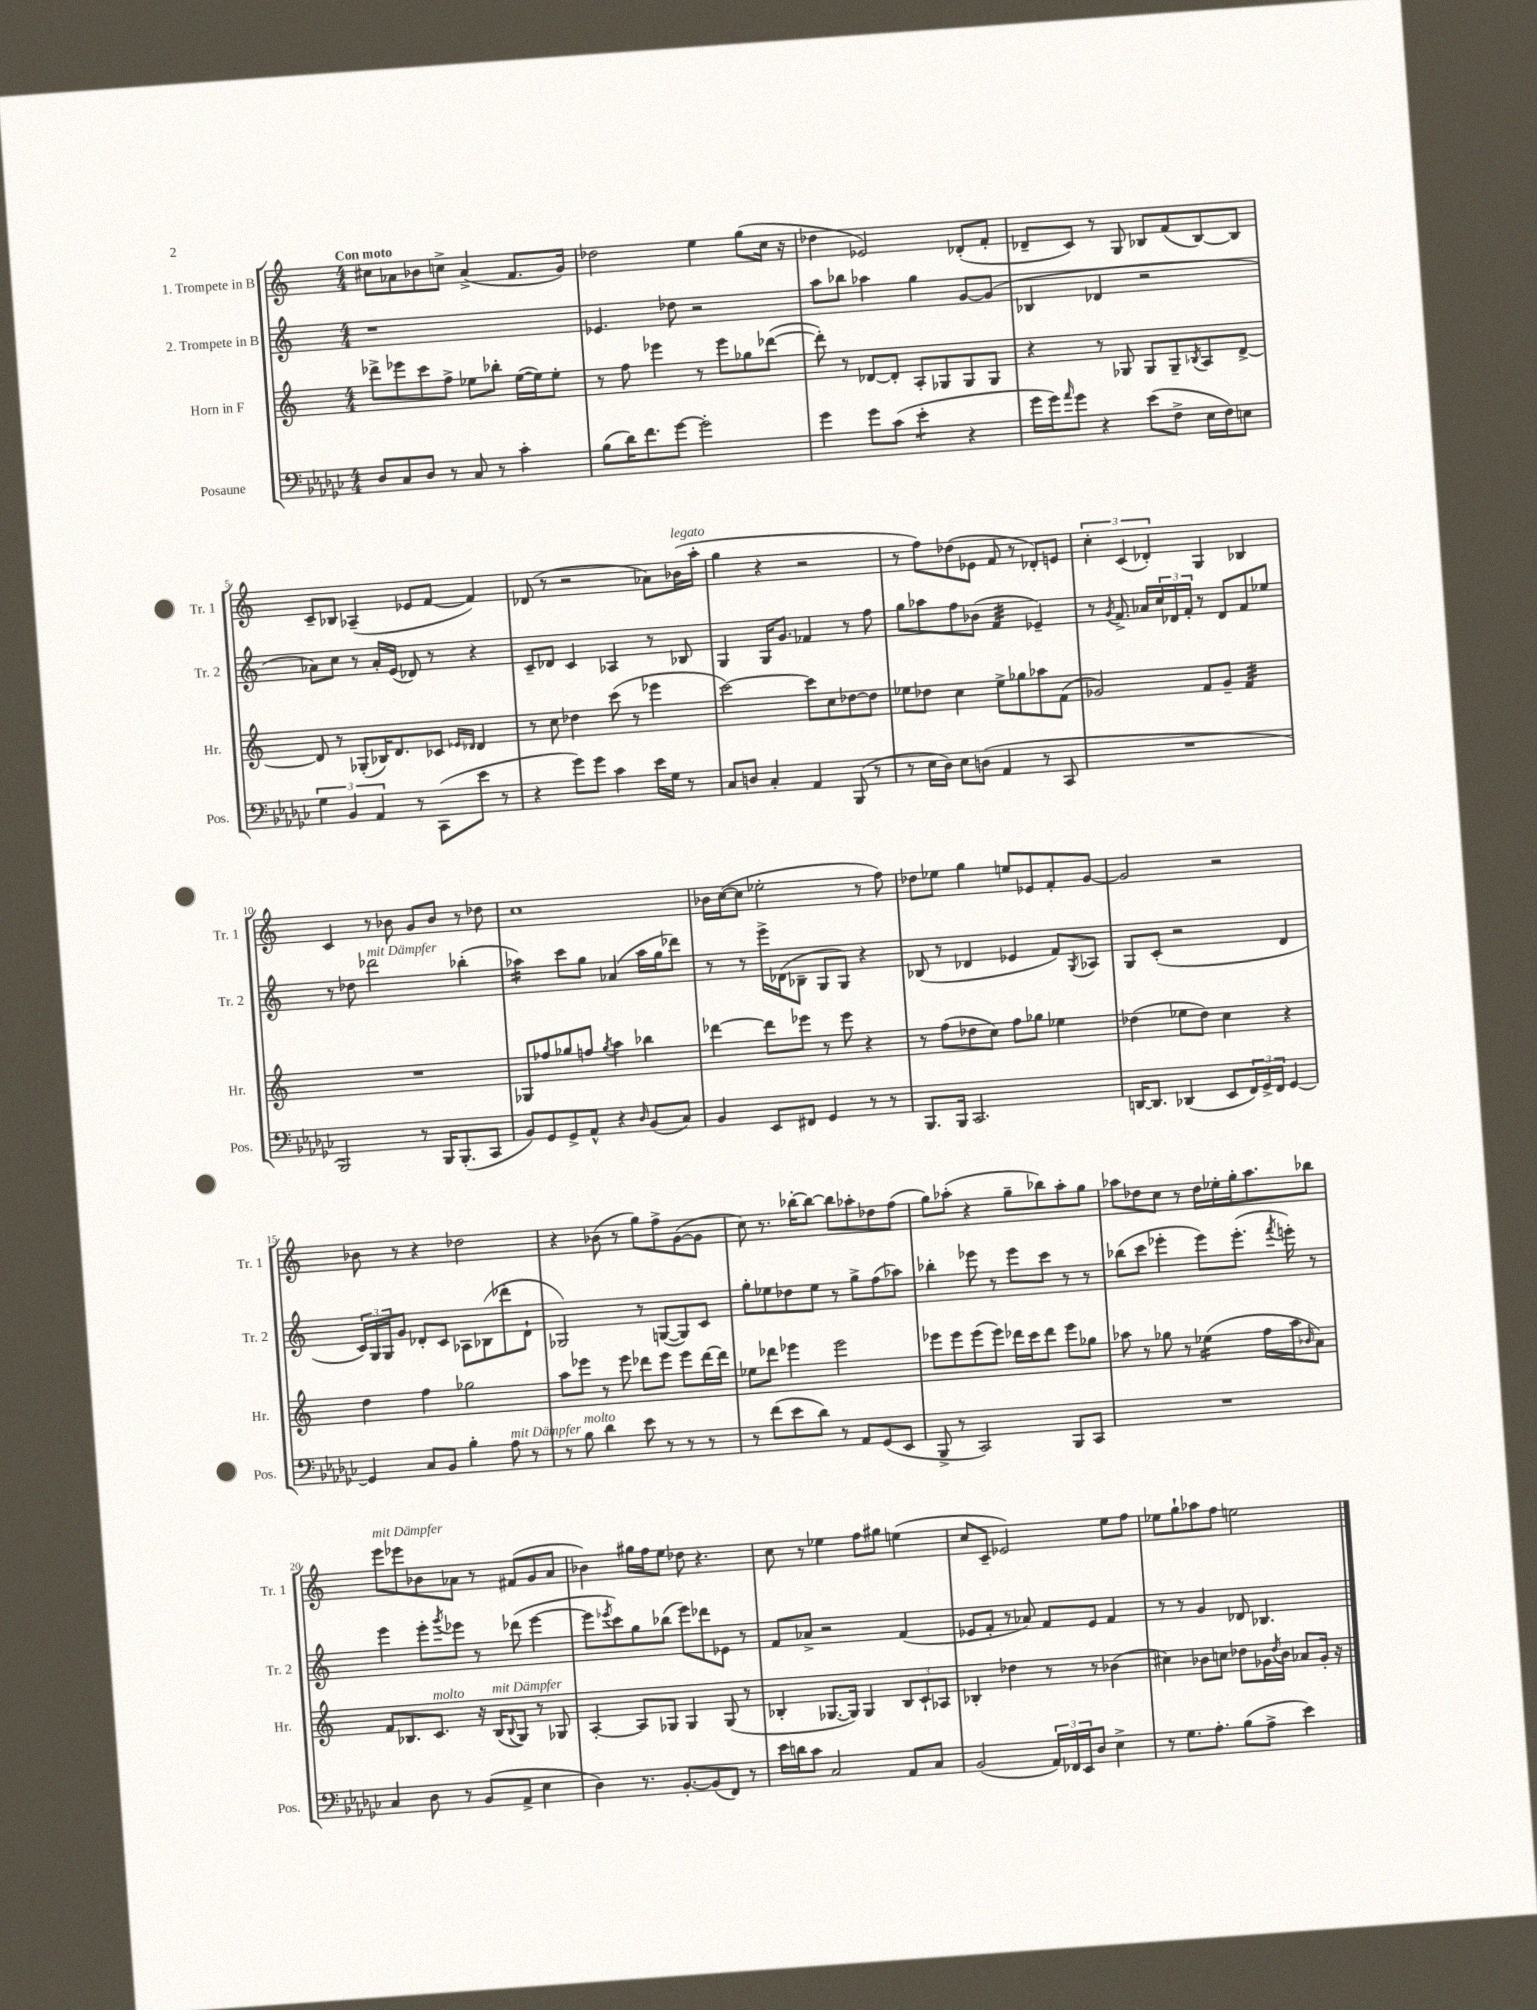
<<
\new StaffGroup <<
\new Staff = "s0" \with { instrumentName = "1. Trompete in B" shortInstrumentName = "Tr. 1" } {
    \clef treble \key c \major \numericTimeSignature \time 4/4 \tempo "Con moto"
    cis''8 aes'8 bes'8 c''8-> aes'4->( f'8. g'16) |
    des''2 e''4 g''8( c''16 r16 |
    des''4 ees'2) des'8-.( f'8-. |
    des'8-- c'8) r8 g8 bes8 f'8( bes8~) bes8 |
    c'8-- bes8 aes4--( ees'8 f'8~ f'4) |
    des'8( r8 r2 aes'8) bes'16^\markup { \italic "legato" }( a''16-. |
    g''4 r4 r2 |
    r8 f''8) des''8( ees'8 f'8 r8 des'8-.) e'8 |
    \tuplet 3/2 { c''4-. c'4( des'4-.) } g4 bes4 |
    c'4 r8 bes'8 g'8 bes'8 r8 des''8 |
    c''1 |
    bes'16 c''16~( c''8 ees''2-. r8 f''8) |
    des''8 ees''8 g''4 e''8 ees'8 f'8-. g'8~ |
    g'2 r2 |
    bes'8 r8 r4 des''2 |
    r4 bes'8( r8 g''8) f''8-> g'8~( g'8 |
    c''8) r8. bes''16~-. bes''8~ bes''8 aes''8-. des''8 f''8( |
    g''8) aes''8-.( r4 g''8-- bes''8) aes''8-. g''8 |
    aes''8 des''8 c''8 r8 des''16 ees''16-. g''16-. aes''8. bes''8 |
    e'''8^\markup { \italic "mit Dämpfer" } ees'''8 bes'8 aes'8 r8 fis'8( g'8 aes'8 |
    bes'4) gis''16 f''16 e''8 des''8 r4. |
    c''8 r8 ees''4 f''8 gis''8 e''4( |
    c''8 c'8-- ees'2) e''8 f''8 |
    ees''8 g''8-! aes''8 f''8 e''2 \bar "|." |
}
\new Staff = "s1" \with { instrumentName = "2. Trompete in B" shortInstrumentName = "Tr. 2" } {
    \clef treble \key c \major \numericTimeSignature \time 4/4
    r1 |
    ees'4. des''8 r2 |
    a''8 bes''8 aes''4 g''4 g'8~ g'8( |
    bes4 des'4 r2 |
    aes'8) c''8 r8 aes'16-. e'16( des'8) r8 r4 |
    c'8-- des'8 c'4 aes4 r8 bes8 |
    g4 g16 g'8. fes'4 r8 f''8 |
    g''8 aes''8 f''8 bes'8( f'4:32 ees'4--) |
    r8 \acciaccatura { g'8 } f'8.-> aes'16 \tuplet 3/2 { c''16 des'16 f'16-. } r8 des'8 f'8 ees''8 |
    r8 des''8 des'''2^\markup { \italic "mit Dämpfer" } bes''4-.( |
    aes''4:16) c'''8 g''8 aes'4( aes''16 g''16 des'''8) |
    r8 r8 e'''16-> des'16( bes8-- g8 g8) r4 |
    bes8( r8 des'4 ees'4 f'8) \acciaccatura { g8 } aes8 |
    g8 c'8-.( r2 d'4 |
    \tuplet 3/2 { c'16) g16 g16 } g'8 des'8-. c'8 aes8 bes8( des'''8-. des'8-! |
    ges2) r8 g8~( g8) c'8 |
    g''8-. ees''8 des''8 ees''8 r8 g''8-> f''8( aes''8) |
    bes''4-. ees'''8 r8 ees'''8 c'''8 r8 r8 |
    bes''8( c'''8 ees'''4-. ees'''8) ees'''8.-.( \acciaccatura { f'''8 } e'''16-.) r8 |
    e'''4 e'''8-. \acciaccatura { g'''8 } ees'''8 r8 des'''8( ees'''4~ |
    ees'''8 \acciaccatura { ees'''8 } c'''8) g''8 bes''8( ees'''8) des'''8 ees'8 r8 |
    f'8 aes'8-> r2 f'4( |
    ees'8 f'8-. r8 aes'8) f'8 ees'8 f'4 |
    r8 r8 g'4 des'8 bes4. \bar "|." |
}
\new Staff = "s2" \with { instrumentName = "Horn in F" shortInstrumentName = "Hr." } {
    \clef treble \key c \major \numericTimeSignature \time 4/4
    des'''8-> ees'''8 c'''8 f''8-> ees''8 bes''8-. ees''16~( ees''16) ees''8-. |
    r8 f''8 ees'''4 r8 ees'''8 ges''8 des'''8~( |
    des'''8-.) r8 des'8~ des'8-. a8-. ges8 ges8 ges8 |
    r4 r8 ges8 ges8 ges8-- \acciaccatura { bes8 } a8 d'8~-> |
    d'8 r8 ges8-.( bes16) d'8. ces'8 \grace { ees'16 des'16 } des'4 |
    r8 c''8 des''4 c'''8( r8 ees'''4 |
    c'''2~) c'''8 c''8 des''8~ des''8 |
    ees''8 des''8 c''4 ees''8-> ges''8 aes''8 f'8( |
    ges'2) f'8 ges'8-- f'4:32 |
    R1 |
    ges8 fes''8 ges''8 f''8 \acciaccatura { ges''8 } a''4 bes''4 |
    des'''4~ des'''8 ees'''8 r8 ees'''8 r4 |
    r8 f''8( des''8 c''8) f''8 ges''8 ees''4 |
    des''4( ees''8 des''8) c''4 r4 |
    d''4 f''4 ges''2 |
    a''8 ees'''8 r8 ees'''8 des'''8 ees'''8 ees'''8 des'''16~ des'''16 |
    ees''8 des'''8 ees'''4 ees'''2 |
    ees'''8 ees'''8 ees'''8( ees'''8) des'''16 c'''16 des'''8 ees'''8 ges''8 |
    aes''8 r8 ges''8 r8 ees''4:16( f''16 aes''16 \grace { bes'16 } a'8) |
    f'8 bes8. c'8.^\markup { \italic "molto" } r16 bes16^\markup { \italic "mit Dämpfer" }( \appoggiatura { bes8 } g8) r8 ges8 |
    a4~-. a8 ges8 ges4 ges8( r8 |
    bes4-. ges8.~ ges16) ges4 \tuplet 3/2 { bes8 c'8-! aes8 } |
    bes4-. des''4 r8 r8 bes'4( |
    cis''4) bes'8 c''8 des''8 ges'16 \acciaccatura { des''8 } bes'16 aes'8 ges'16-. r16 \bar "|." |
}
\new Staff = "s3" \with { instrumentName = "Posaune" shortInstrumentName = "Pos." } {
    \clef bass \key ges \major \numericTimeSignature \time 4/4
    des8 ces8 des8 r8 ces8 r8 ces'4-. |
    bes8( des'16) f'8. ges'8~ ges'2-. |
    ges'4 ges'8 ces'8( ees'4:8-. r4 |
    ges'16 ges'16) \grace { aes'16 } ges'8 r4 ees'8( f8-> ees16 f16) e8 |
    \tuplet 3/2 { ges4 bes,4 aes,4 } r8 ces,8( ees'8 r8 |
    r4 ges'8) ges'8 ces'4 ees'16 ges16 r8 |
    ces8 d8 ces4-. aes,4 bes,,8( r8 |
    r8 ees16 des16) ees8 d8( aes,4 r8 ces,8 |
    R1 |
    bes,,2) r8 bes,,16 bes,,8.-.( ces,8 |
    bes,8) ges,8 ges,8-> aes,8-^ r4 \grace { des16 } bes,8( ces8) |
    bes,4 ees,8 fis,8 ges,4 r8 r8 |
    bes,,8. bes,,16 ces,2. |
    d,16~ d,8. des,4( ees,8 \tuplet 3/2 { f,16) ges,16-> f,16 } ges,4~ |
    ges,4 ces8 bes,8 bes4-. aes8^\markup { \italic "mit Dämpfer" } r8 |
    r8 bes8^\markup { \italic "molto" } des'4 ees'8 r8 r8 r8 |
    r8 f'8( ees'8 des'8) r8 aes,8 ges,8( ees,8 |
    bes,,8-> r8 ces,2) bes,,8 ces,8 |
    R1 |
    ces4 des8 r8 bes,8( aes,8-> ees4 |
    des4) r8. bes,8.~-. bes,8( f,8) r8 |
    ees'16 d'16 ces'8 ces2 aes,8 ces8 |
    bes,2( \tuplet 3/2 { aes,16) fes,16 ees,16 } des8 ees4-> |
    r8 ges8. aes8.-. bes8( aes8-> ees'4) \bar "|." |
}
>>
>>
